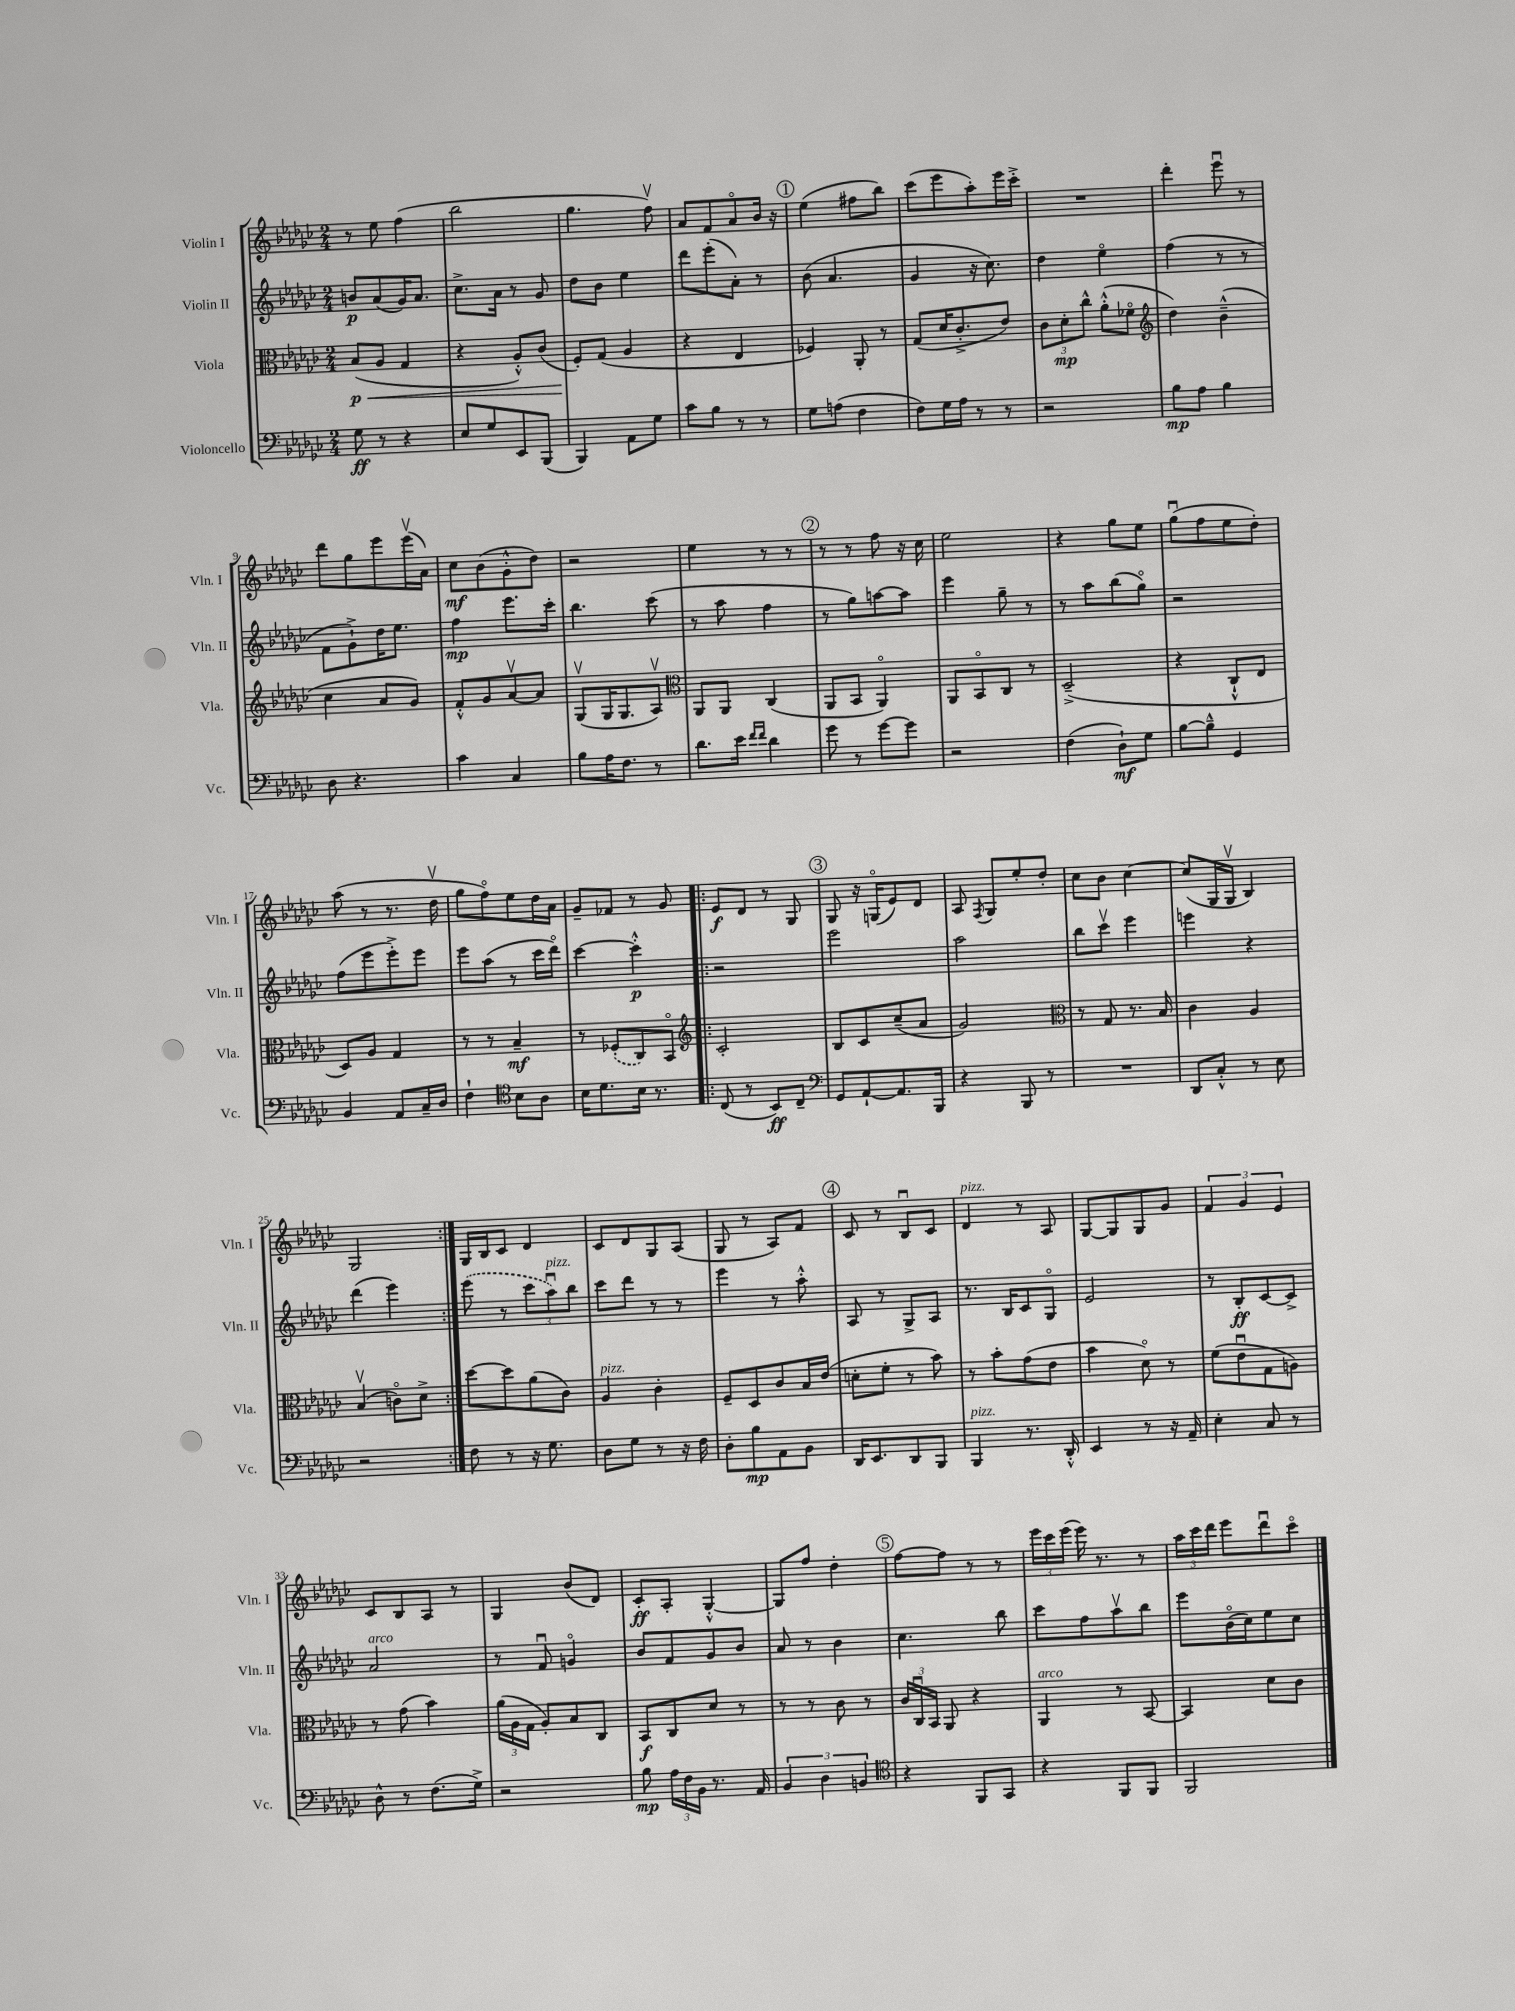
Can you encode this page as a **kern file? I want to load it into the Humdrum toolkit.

**kern	**dynam	**kern	**dynam	**kern	**dynam	**kern	**dynam
*part4	*part4	*part3	*part3	*part2	*part2	*part1	*part1
*staff4	*staff4	*staff3	*staff3	*staff2	*staff2	*staff1	*staff1
*I"Violoncello	*	*I"Viola	*	*I"Violin II	*	*I"Violin I	*
*I'Vc.	*	*I'Vla.	*	*I'Vln. II	*	*I'Vln. I	*
*clefF4	*	*clefC3	*	*clefG2	*	*clefG2	*
*k[b-e-a-d-g-c-]	*	*k[b-e-a-d-g-c-]	*	*k[b-e-a-d-g-c-]	*	*k[b-e-a-d-g-c-]	*
*M2/4	*	*M2/4	*	*M2/4	*	*M2/4	*
=1	=1	=1	=1	=1	=1	=1	=1
!	!	!	!LO:HP:b	!	!	!	!
8G-\	ff	(8B-/L	< p	8bn/L	p	8r	.
8r	.	8A-/J	.	(8a-/	.	8ee-\	.
4r	.	4G-/	.	16g-/K)	.	(4ff\	.
.	.	.	.	8.a-/J	.	.	.
=2	=2	=2	=2	=2	=2	=2	=2
8E-/L	.	4r	.	8.cc-^\L	.	2bb-\	.
8G-/	.	.	.	.	.	.	.
.	.	.	.	16a-\Jk	.	.	.
8EE-/	.	8A-'^^/L)	.	8r	.	.	.
(8BBB-/J	.	(8c-/J	.	8g-/	.	.	.
=3	=3	=3	=3	=3	=3	=3	=3
4BBB-/)	.	8F'/L)	.	8dd-\L	.	4.gg-\	.
.	.	(8G-/J	[	8b-\J	.	.	.
8AA-\L	.	4A-/	.	4ee-\	.	.	.
8G-\J	.	.	.	.	.	8ffv\)	.
=4	=4	=4	=4	=4	=4	=4	=4
8c-\L	.	4r	.	8ddd-\L	.	8a-/L	.
8B-\J	.	.	.	(8eee-'\	.	8f/	.
8r	.	4E-/	.	8a-'\J)	.	8a-/	.
8r	.	.	.	8r	.	16b-/Jk	.
.	.	.	.	.	.	16r	.
!!LO:REH:place=s1:t=1
=5	=5	=5	=5	=5	=5	=5	=5
8G-\L	.	4F-X/)	.	(8b-\	.	(4ee-\	.
(8An\J	.	.	.	4.a-/	.	.	.
4F\	.	8AA-'/	.	.	.	8ff#X\L	.
.	.	8r	.	.	.	8bb-\J)	.
=6	=6	=6	=6	=6	=6	=6	=6
8F\L)	.	(8G-/L	.	4g-/	.	(8ccc-\L	.
16G-\L	.	16d-/K	.	.	.	8eee-\	.
16A-\JJ	.	8.c-'^/	.	.	.	.	.
8r	.	.	.	16r	.	8aa-'\)	.
.	.	.	.	8.cc-\)	.	.	.
8r	.	8e-/J)	.	.	.	16eee-\L	.
.	.	.	.	.	.	16ccc-'^\JJ	.
=7	=7	=7	=7	=7	=7	=7	=7
2r	.	12c-\L	.	4dd-\	.	2r	.
.	.	12d-'\	mp	.	.	.	.
.	.	12cc-^^\J	.	.	.	.	.
.	.	(8a-'^^\L	.	4ee-\	.	.	.
.	.	8f-X\J	.	.	.	.	.
=8	=8	=8	=8	=8	=8	=8	=8
*	*	*clefG2	*	*	*	*	*
8B-\L	mp	4dd-\)	.	(4ff\	.	4ddd-'\	.
8A-\J	.	.	.	.	.	.	.
4B-\	.	(4b-~^^\	.	8r	.	8eee-u\	.
.	.	.	.	8r	.	8r	.
!!LO:LB:g=z
=9	=9	=9	=9	=9	=9	=9	=9
8D-\	.	4cc-\	.	8f\L	.	8ddd-\L	.
4.r	.	.	.	8g-`^\)	.	8gg-\	.
.	.	8a-/L	.	16dd-\K	.	8eee-\	.
.	.	.	.	8.ee-\J	.	.	.
.	.	8g-/J)	.	.	.	(16eee-v\L	.
.	.	.	.	.	.	16a-\JJ)	.
=10	=10	=10	=10	=10	=10	=10	=10
4c-\	.	8f'^^/L	.	4ff\	mp	8cc-\L	mf
.	.	8g-/	.	.	.	(8b-\	.
4C-/	.	[8a-v/	.	8.eee-\L	.	8g-'^^\	.
.	.	8a-/J]	.	.	.	8dd-\J)	.
.	.	.	.	16ccc-'\Jk	.	.	.
=11	=11	=11	=11	=11	=11	=11	=11
8B-\L	.	(8G-v/L	.	4.bb-\	.	2r	.
16A-\K	.	16G-/K	.	.	.	.	.
8.F\J	.	8.G-/	.	.	.	.	.
8r	.	8A-v/J)	.	(8ccc-\	.	.	.
=12	=12	=12	=12	=12	=12	=12	=12
*	*	*clefC3	*	*	*	*	*
8.d-\L	.	8AA-/L	.	8r	.	4ee-\	.
.	.	8AA-/J	.	8aa-\	.	.	.
16e-\Jk	.	.	.	.	.	.	.
16qqf/LL	.	.	.	.	.	.	.
16qqf/JJ	.	.	.	.	.	.	.
4d-\	.	(4C-/	.	4ff\	.	8r	.
.	.	.	.	.	.	8r	.
!!LO:REH:place=s1:t=2
=13	=13	=13	=13	=13	=13	=13	=13
8g-\	.	8AA-/L	.	8r	.	8r	.
8r	.	8BB-/J	.	8gg-\L)	.	8r	.
[8g-\L	.	4AA-/)	.	[8aan\	.	8ff\	.
8g-\J]	.	.	.	8aa\J]	.	16r	.
.	.	.	.	.	.	16cc-\	.
=14	=14	=14	=14	=14	=14	=14	=14
2r	.	8AA-/L	.	4eee-\	.	2ee-\	.
.	.	8BB-/	.	.	.	.	.
.	.	8C-/J	.	8gg-~\	.	.	.
.	.	8r	.	8r	.	.	.
=15	=15	=15	=15	=15	=15	=15	=15
(4F\	.	(2D-~^/	.	8r	.	4r	.
.	.	.	.	8aa-\L	.	.	.
8D-`\L)	mf	.	.	(8bb-\	.	8gg-\L	.
8G-\J	.	.	.	8gg-\J)	.	8ee-\J	.
=16	=16	=16	=16	=16	=16	=16	=16
[8B-\L	.	4r	.	2r	.	(8gg-u\L	.
8B-~^^\J]	.	.	.	.	.	8ff\	.
4GG-/	.	8C-`^^/L	.	.	.	8ee-\	.
.	.	8E-/J	.	.	.	8dd-'\J)	.
!!LO:LB:g=z
=17	=17	=17	=17	=17	=17	=17	=17
4BB-/	.	8D-/L)	.	(8ff\L	.	(8aa-\	.
.	.	8A-/J	.	8eee-\	.	8r	.
8AA-/L	.	4G-/	.	8eee-'^\)	.	8.r	.
16C-~/L	.	.	.	8eee-\J	.	.	.
16D-/JJ	.	.	.	.	.	16dd-v\	.
=18	=18	=18	=18	=18	=18	=18	=18
4F`\	.	8r	.	8eee-\L	.	8gg-\L	.
.	.	8r	.	(8aa-\J	.	8ff\)	.
*clefC4	*	*	*	*	*	*	*
8B-\L	.	4B-~/	mf	8r	.	8ee-\	.
8A-\J	.	.	.	16ccc-\LL	.	16dd-\L	.
.	.	.	.	16ddd-\JJ)	.	16a-\JJ	.
=19	=19	=19	=19	=19	=19	=19	=19
16B-\KL	.	8r	.	[4ccc-\	.	8g-~/L	.
8.d-\	.	.	.	.	.	.	.
.	.	(8F-X'/L	.	.	.	8f-X/J	.
16B-\Jk	.	8C-/)	.	4ccc-'^^\]	p	8r	.
8.r	.	.	.	.	.	.	.
.	.	8BB-/J	.	.	.	8g-/	.
=20!|:	=20!|:	=20!|:	=20!|:	=20!|:	=20!|:	=20!|:	=20!|:
*	*	*clefG2	*	*	*	*	*
(8C-/	.	2c-'/	.	2r	.	8e-/L	f
8r	.	.	.	.	.	8d-/J	.
8BB-/L)	ff	.	.	.	.	8r	.
8C-~/J	.	.	.	.	.	8G-/	.
!!LO:REH:place=s1:t=3
=21	=21	=21	=21	=21	=21	=21	=21
*clefF4	*	*	*	*	*	*	*
8GG-/L	.	8B-/L	.	2eee-\	.	8G-/	.
[8AA-`/	.	8c-/	.	.	.	16r	.
.	.	.	.	.	.	(16Gn/KL	.
8.AA-/]	.	(8cc-~/	.	.	.	8e-/)	.
.	.	8a-/J	.	.	.	8d-/J	.
16BBB-/Jk	.	.	.	.	.	.	.
=22	=22	=22	=22	=22	=22	=22	=22
4r	.	2g-/)	.	2aa-\	.	8A-/	.
.	.	.	.	.	.	8qF/	.
.	.	.	.	.	.	8G-/L	.
8BBB-/	.	.	.	.	.	8ee-'/	.
8r	.	.	.	.	.	8dd-'/J	.
=23	=23	=23	=23	=23	=23	=23	=23
*	*	*clefC3	*	*	*	*	*
2r	.	8r	.	8bb-\L	.	8cc-\L	.
.	.	8G-/	.	8ccc-v\J	.	8b-\J	.
.	.	8.r	.	4eee-\	.	[4cc-\	.
.	.	16B-/	.	.	.	.	.
=24	=24	=24	=24	=24	=24	=24	=24
8DD-/L	.	4c-\	.	4eeen\	.	(8cc-/L]	.
8C-'^^/J	.	.	.	.	.	16G-/L	.
.	.	.	.	.	.	16G-v/JJ	.
8r	.	4A-/	.	4r	.	4B-/)	.
8E-\	.	.	.	.	.	.	.
!!LO:LB:g=z
=25	=25	=25	=25	=25	=25	=25	=25
2r	.	(4B-v/	.	(4ddd-\	.	2G-/	.
.	.	8cn\L)	.	4eee-\)	.	.	.
.	.	8d-^\J	.	.	.	.	.
=26:|!	=26:|!	=26:|!	=26:|!	=26:|!	=26:|!	=26:|!	=26:|!
8F\	.	[8dd-\L	.	(8eee-\	.	16G-/LL	.
.	.	.	.	.	.	16B-/J	.
8r	.	8dd-\]	.	8r	.	8c-/J	.
16r	.	(8a-\	.	12ccc-\L	.	4d-/	.
8.G-\	.	.	.	.	.	.	.
!	!	!	!	!LO:TX:a:i:t=pizz.	!	!	!
.	.	.	.	12aa-u\)	.	.	.
.	.	8c-\J)	.	.	.	.	.
.	.	.	.	12bb-\J	.	.	.
=27	=27	=27	=27	=27	=27	=27	=27
!	!	!LO:TX:a:i:t=pizz.	!	!	!	!	!
8D-\L	.	4A-/	.	8ccc-\L	.	8c-/L	.
8G-\J	.	.	.	8ddd-\J	.	8d-/	.
8r	.	4c-'\	.	8r	.	8G-/	.
16r	.	.	.	8r	.	(8A-/J	.
16F\	.	.	.	.	.	.	.
=28	=28	=28	=28	=28	=28	=28	=28
8D-'\L	.	8F~/L	.	4eee-\	.	8G-/	.
8B-\	mp	8D-/	.	.	.	8r	.
8AA-\	.	8c-/	.	8r	.	8A-/L)	.
8BB-\J	.	16B-/L	.	8aa-'^^\	.	8f/J	.
.	.	(16e-/JJ	.	.	.	.	.
!!LO:REH:place=s1:t=4
=29	=29	=29	=29	=29	=29	=29	=29
16DD-/KL	.	8dn'\L	.	8A-/	.	8c-/	.
8.EE-/	.	.	.	.	.	.	.
.	.	8f'\J	.	8r	.	8r	.
8DD-/	.	8r	.	8G-^/L	.	8B-u/L	.
8BBB-/J	.	8b-\)	.	8A-/J	.	8c-/J	.
=30	=30	=30	=30	=30	=30	=30	=30
!	!	!	!	!	!	!LO:TX:a:i:t=pizz.	!
!LO:TX:a:i:t=pizz.	!	!	!	!	!	!	!
4BBB-/	.	8r	.	8.r	.	4d-/	.
.	.	8b-'\L	.	.	.	.	.
.	.	.	.	16B-/KL	.	.	.
8.r	.	(8g-\	.	8c-/	.	8r	.
.	.	8e-\J	.	8G-/J	.	8A-/	.
16DD-'^^/	.	.	.	.	.	.	.
=31	=31	=31	=31	=31	=31	=31	=31
4EE-/	.	4b-\	.	2e-/	.	[8G-/L	.
.	.	.	.	.	.	8G-/]	.
8r	.	8d-\)	.	.	.	8G-/	.
16r	.	8r	.	.	.	8g-/J	.
16AA-~/	.	.	.	.	.	.	.
=32	=32	=32	=32	=32	=32	=32	=32
4E-'\	.	(8f\L	.	8r	.	6f/	.
.	.	8e-u\	.	8B-'/L	ff	.	.
.	.	.	.	.	.	6g-/	.
8C-/	.	8G-\	.	[8c-/	.	.	.
.	.	.	.	.	.	6e-/	.
8r	.	8An\J)	.	8c-^/J]	.	.	.
!!LO:LB:g=z
=33	=33	=33	=33	=33	=33	=33	=33
!	!	!	!	!LO:TX:a:i:t=arco	!	!	!
8D-^^\	.	8r	.	2a-/	.	8c-/L	.
8r	.	(8g-\	.	.	.	8B-/	.
(8.F\L	.	4b-\)	.	.	.	8A-/J	.
.	.	.	.	.	.	8r	.
16G-^\Jk)	.	.	.	.	.	.	.
=34	=34	=34	=34	=34	=34	=34	=34
2r	.	(24a-\LL	.	8r	.	4G-/	.
.	.	24A-\	.	.	.	.	.
.	.	24G-\JJ	.	.	.	.	.
.	.	8A-'/L)	.	8fu/	.	.	.
.	.	8B-/	.	4gn/	.	(8b-/L	.
.	.	8C-/J	.	.	.	8d-/J)	.
=35	=35	=35	=35	=35	=35	=35	=35
8B-\	mp	8BB-/L	f	8b-/L	.	8c-'/L	ff
24A-\LL	.	8C-/	.	8f/	.	8A-'/J	.
24F\	.	.	.	.	.	.	.
24BB-\JJ	.	.	.	.	.	.	.
8.r	.	8d-/J	.	8g-/	.	[4G-'^^/	.
.	.	8r	.	8b-/J	.	.	.
16AA-/	.	.	.	.	.	.	.
=36	=36	=36	=36	=36	=36	=36	=36
6BB-/	.	8r	.	8a-/	.	8G-/L]	.
.	.	8r	.	8r	.	8ff/J	.
6D-\	.	.	.	.	.	.	.
.	.	8c-\	.	4b-\	.	4dd-'\	.
6BBn/	.	.	.	.	.	.	.
.	.	8r	.	.	.	.	.
!!LO:REH:place=s1:t=5
=37	=37	=37	=37	=37	=37	=37	=37
*clefC4	*	*	*	*	*	*	*
4r	.	24c-/LL	.	4.cc-\	.	[8ff\L	.
.	.	24C-u/	.	.	.	.	.
.	.	24BB-/JJ	.	.	.	.	.
.	.	8AA-/	.	.	.	8ff\J]	.
8FF/L	.	4r	.	.	.	8r	.
8GG-/J	.	.	.	8bb-\	.	8r	.
=38	=38	=38	=38	=38	=38	=38	=38
!	!	!LO:TX:a:i:t=arco	!	!	!	!	!
4r	.	4AA-/	.	8ccc-\L	.	24eee-\LL	.
.	.	.	.	.	.	24ccc-\	.
.	.	.	.	.	.	(24eee-\JJ	.
.	.	.	.	8ff\	.	16eee-\)	.
.	.	.	.	.	.	8.r	.
8FF/L	.	8r	.	8aa-v\	.	.	.
8FF/J	.	[8BB-/	.	8bb-\J	.	8r	.
=39	=39	=39	=39	=39	=39	=39	=39
2FF/	.	4BB-/]	.	8eee-\L	.	24aa-\LL	.
.	.	.	.	.	.	24ccc-\	.
.	.	.	.	.	.	24ddd-\JJ	.
.	.	.	.	(16b-\L	.	8eee-\L	.
.	.	.	.	16cc-\J)	.	.	.
.	.	8d-\L	.	8ee-\	.	8ddd-u\	.
.	.	8c-\J	.	8cc-\J	.	8ccc-\J	.
==	==	==	==	==	==	==	==
*-	*-	*-	*-	*-	*-	*-	*-
